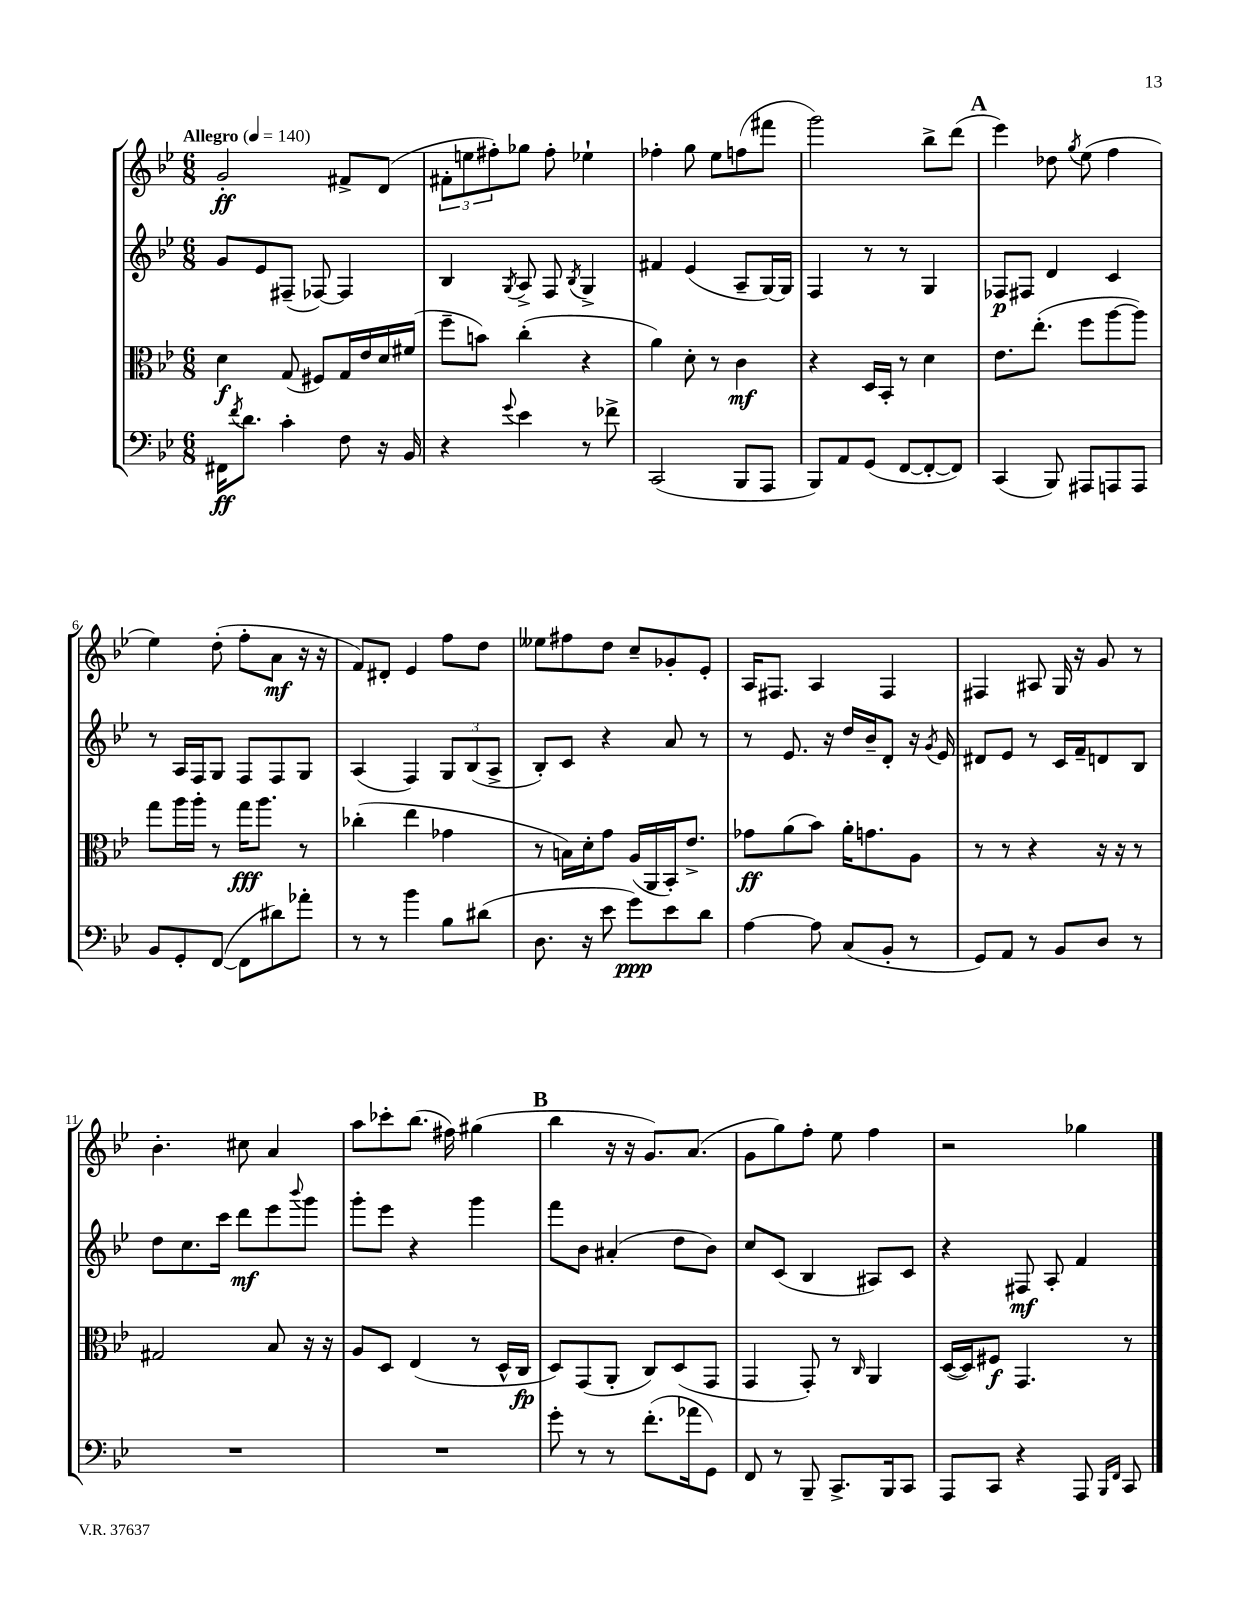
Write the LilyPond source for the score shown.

<<
\new StaffGroup <<
\new Staff = "s0" {
    \clef treble \key bes \major \numericTimeSignature \time 6/8 \tempo "Allegro" 4 = 140
    g'2-.\ff fis'8-> d'8( |
    \tuplet 3/2 { fis'8-. e''8 fis''8-.) } ges''8 fis''8-. ees''4-! |
    fes''4-. g''8 ees''8 f''8( fis'''8 |
    g'''2) bes''8-> d'''8( |
    \mark \markup { \bold "A" } ees'''4) des''8 \acciaccatura { g''8 } ees''8( f''4 |
    ees''4) d''8-.( f''8-. a'8\mf r16 r16 |
    f'8) dis'8-. ees'4 f''8 d''8 |
    eeses''8 fis''8 d''8 c''8-- ges'8-. ees'8-. |
    a16 fis8. a4 fis4 |
    fis4 ais8 g16 r16 g'8 r8 |
    bes'4.-. cis''8 a'4 |
    a''8 ces'''8-. bes''8.( fis''16) gis''4( |
    \mark \markup { \bold "B" } bes''4 r16 r16 g'8.) a'8.( |
    g'8 g''8) f''8-. ees''8 f''4 |
    r2 ges''4 \bar "|." |
}
\new Staff = "s1" {
    \clef treble \key bes \major \numericTimeSignature \time 6/8
    g'8 ees'8 fis8--( fes8~) fes4 |
    bes4 \acciaccatura { g8 } a8-> f8 \acciaccatura { bes8 } g4-> |
    fis'4 ees'4( a8-- g16~) g16 |
    f4 r8 r8 g4 |
    \mark \markup { \bold "A" } fes8\p fis8 d'4 c'4 |
    r8 a16 f16 g8 f8 f8 g8 |
    a4( f4) \tuplet 3/2 { g8 bes8( a8-> } |
    bes8-.) c'8 r4 a'8 r8 |
    r8 ees'8. r16 d''16 bes'16-- d'8-. r16 \acciaccatura { g'8 } ees'16 |
    dis'8 ees'8 r8 c'16 f'16-- d'8 bes8 |
    d''8 c''8. c'''16 d'''8\mf ees'''8 \appoggiatura { bes'''8 } g'''8 |
    g'''8-. ees'''8 r4 g'''4 |
    \mark \markup { \bold "B" } f'''8 bes'8 ais'4-.( d''8 bes'8) |
    c''8 c'8( bes4 ais8) c'8 |
    r4 fis8\mf a8-. f'4 \bar "|." |
}
\new Staff = "s2" {
    \clef alto \key bes \major \numericTimeSignature \time 6/8
    d'4\f g8( fis8) g16 ees'16 d'16 fis'16( |
    f''8-- b'8) c''4-.( r4 |
    a'4) d'8-. r8 c'4\mf |
    r4 d16 bes,16-. r8 d'4 |
    \mark \markup { \bold "A" } ees'8. ees''8.-.( f''8 a''8~ a''8) |
    g''8 a''16 a''16-. r8 g''16\fff a''8. r8 |
    ces''4-.( ees''4 ges'4 |
    r8 b16) d'16-. g'8 a16( a,16 bes,16-.) ees'8.-> |
    ges'8\ff a'8( bes'8) a'16-. g'8. a8 |
    r8 r8 r4 r16 r16 r8 |
    gis2 bes8 r16 r16 |
    a8 d8 ees4( r8 d16-^ c16\fp |
    \mark \markup { \bold "B" } d8) g,8( a,8-. c8) d8( g,8 |
    g,4 g,8-.) r8 \grace { c16 } a,4 |
    d16~( d16) fis8\f g,4. r8 \bar "|." |
}
\new Staff = "s3" {
    \clef bass \key bes \major \numericTimeSignature \time 6/8
    fis,16\ff \acciaccatura { f'8 } d'8. c'4-. f8 r16 bes,16 |
    r4 \appoggiatura { g'8 } ees'4 r8 fes'8-> |
    c,2( bes,,8 a,,8 |
    bes,,8) a,8 g,8( f,8~ f,8~-. f,8) |
    \mark \markup { \bold "A" } c,4( bes,,8) ais,,8 a,,8 a,,8 |
    bes,8 g,8-. f,8~( f,8 dis'8) aes'8-. |
    r8 r8 bes'4 bes8 dis'8( |
    d8. r16 ees'8 g'8\ppp) ees'8 d'8 |
    a4~ a8 c8( bes,8-. r8 |
    g,8) a,8 r8 bes,8 d8 r8 |
    R2. |
    R2. |
    \mark \markup { \bold "B" } g'8-. r8 r8 f'8.-.( aes'16 g,8) |
    f,8 r8 bes,,8-- c,8.-> bes,,16 c,8 |
    a,,8 c,8 r4 a,,8 \grace { bes,,16 f,16 } c,8 \bar "|." |
}
>>
>>
